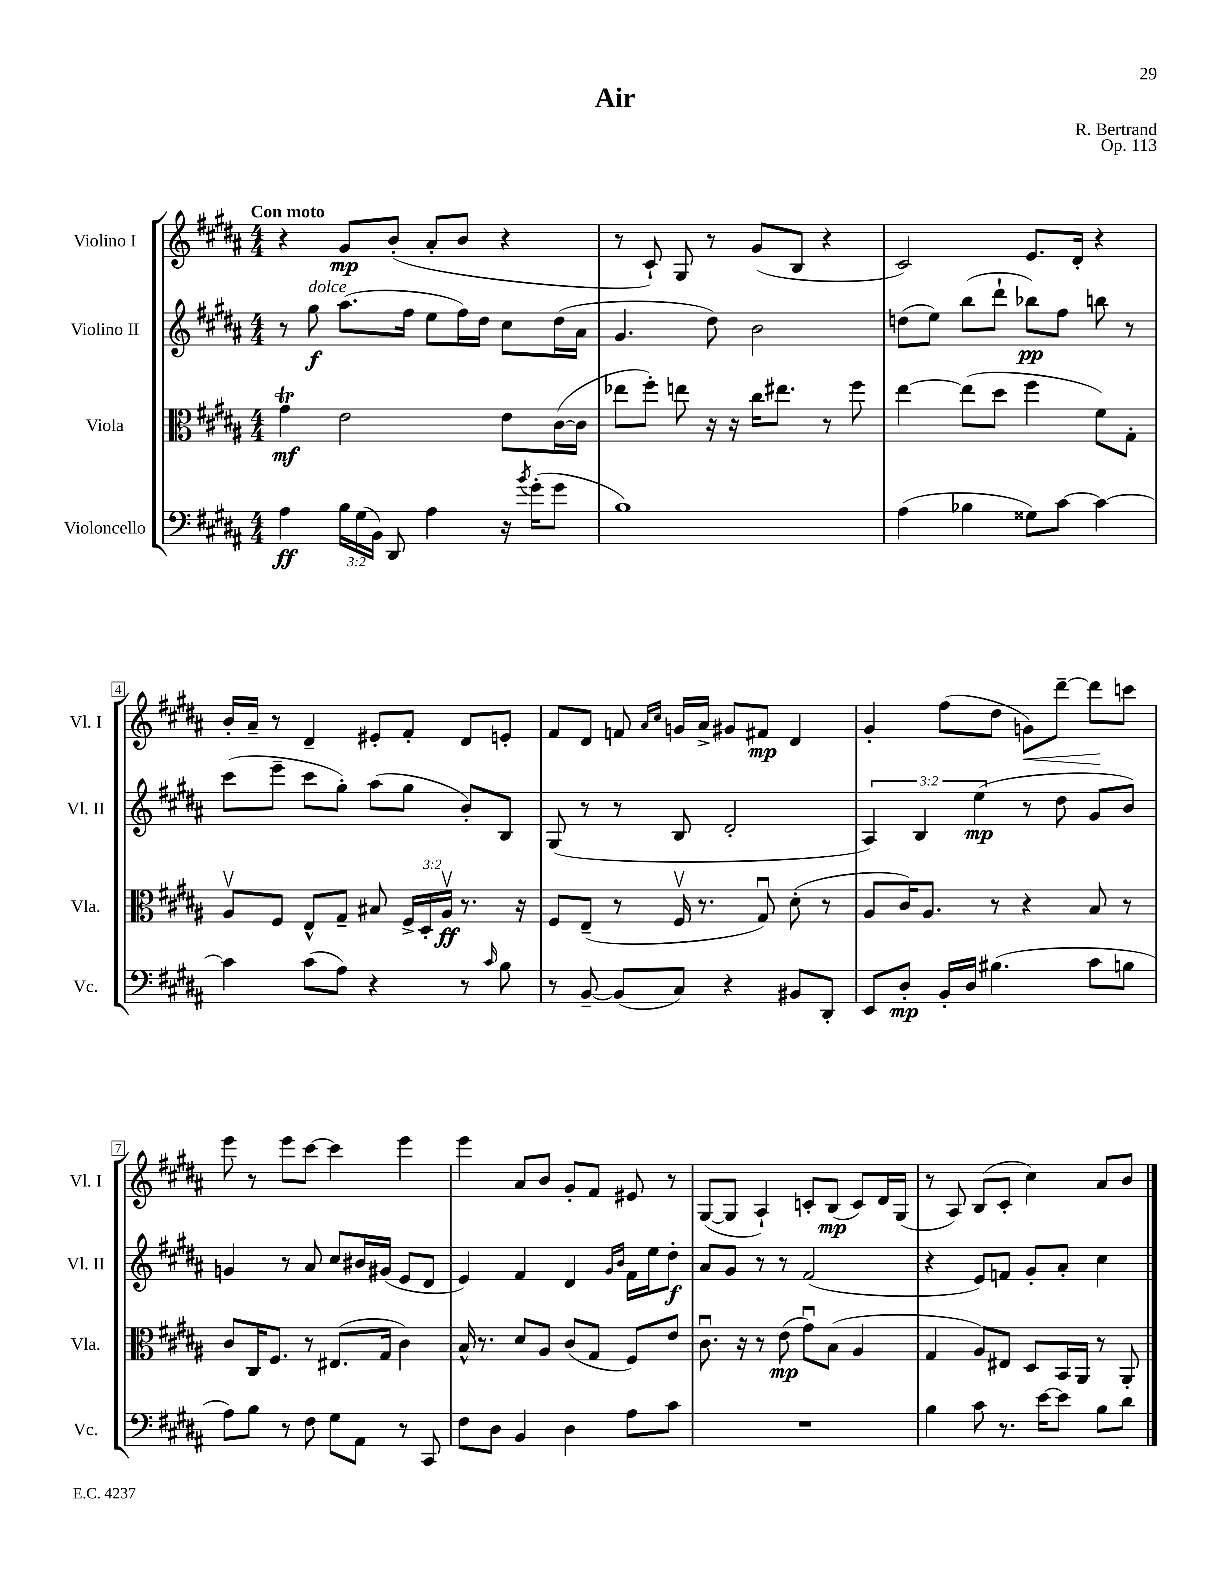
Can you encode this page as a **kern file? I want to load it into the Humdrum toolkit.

**kern	**kern	**kern	**kern
*staff4	*staff3	*staff2	*staff1
*clefF4	*clefC3	*clefG2	*clefG2
*k[f#c#g#d#a#]	*k[f#c#g#d#a#]	*k[f#c#g#d#a#]	*k[f#c#g#d#a#]
*M4/4	*M4/4	*M4/4	*M4/4
4A#	4g#	8r	4r
.	.	8gg#	.
24B	2e	(8.aa#	8g#
(24G#	.	.	.
24BB)	.	.	.
8DD#	.	.	(8b'
.	.	16ff#	.
4A#	.	8ee	8a#'
.	.	16ff#)	8b
.	.	16dd#	.
16r	8e	8cc#	4r
8qb	.	.	.
(16g#'	.	.	.
8g#	([16c#	(16dd#	.
.	16c#]	16a#	.
=	=	=	=
1B)	8ee-	4.g#	8r
.	8ff#')	.	8c#`)
.	8ee	.	8G#
.	16r	8dd#)	8r
.	16r	.	.
.	16cc#	2b	(8g#
.	8.ee#	.	.
.	.	.	8B
.	8r	.	4r
.	8ff#	.	.
=	=	=	=
(4A#	[4ee	(8dd	2c#)
.	.	8ee)	.
4B-	(8ee]	(8bb	.
.	8dd#	8ddd#`	.
8G##)	4ff#	8bb-)	8.e
[8c#	.	8ff#	.
.	.	.	16d#'
4c#_	8f#)	8bb	4r
.	8G#'	8r	.
=	=	=	=
4c#]	8A#v	(8ccc#	16b'
.	.	.	16a#~
.	8F#	8eee~	8r
(8c#	8E^^	8ccc#	4d#~
8A#)	8G#~	8gg#')	.
4r	8B#	(8aa#	8e#'
.	24F#^	8gg#	8f#'
.	24D#'	.	.
.	24A#v	.	.
8r	8.r	8b')	8d#
16qqc#	.	.	.
8B	.	8B	8e'
.	16r	.	.
=	=	=	=
8r	8F#	(8G#	8f#
[8BB~	(8E~	8r	8d#
(8BB]	8r	8r	8f
.	.	.	16qqa#
.	.	.	16qqcc#
8C#)	16F#v	8B	16g
.	8.r	.	16a#^
4r	.	2d#'	8g#
.	8G#u)	.	8f#
8BB#	(8d#'	.	4d#
8DD#'	8r	.	.
=	=	=	=
8EE	8A#	6A#)	4g#'
8D#'	16c#)	.	.
.	.	6B	.
.	8.A#	.	.
16BB'	.	.	(8ff#
16D#	.	.	.
.	.	(6ee	.
(4.B#	8r	.	8dd#
.	4r	8r	8g)
.	.	8dd#	[8ddd#~
8c#	8B	8g#	8ddd#]
8B	8r	8b)	8ccc
=	=	=	=
8A#)	8c#	4g	8eee
8B	16C#	.	8r
.	8.F#	.	.
8r	.	8r	8eee
8F#	8r	8a#	[8ccc#
8G#	(8.E#	8cc#	4ccc#]
8AA#	.	16b#	.
.	16G#	(16g#	.
8r	4c#)	8e	4eee
8CC#	.	8d#	.
=	=	=	=
8F#	16B^^	4e)	4eee
.	8.r	.	.
8D#	.	.	.
4BB	8d#	4f#	8a#
.	8A#	.	8b
4D#	(8c#	4d#	8g#'
.	8G#	.	8f#
.	.	16qqg#	.
.	.	16qqb	.
8A#	8F#)	16f#	8e#
.	.	16ee	.
8c#	8e	8dd#'	8r
=	=	=	=
1r	8.c#u	8a#	([8G#
.	.	8g#	8G#]
.	16r	.	.
.	8r	8r	4A#`)
.	(8e	8r	.
.	8g#u)	(2f#	8c'
.	(8B	.	(8B
.	4A#	.	8c)
.	.	.	16d#
.	.	.	(16G#
=	=	=	=
4B	4G#	4r	8r
.	.	.	8A#)
8c#	8A#)	8e)	(8B
8.r	8E#	8f	8c#'
.	8D#	8g#'	4cc#)
[16e	.	.	.
8e]	16BB	8a#'	.
.	16AA#	.	.
8B	8r	4cc#	8a#
8d#	8AA#'	.	8b
==	==	==	==
*-	*-	*-	*-
